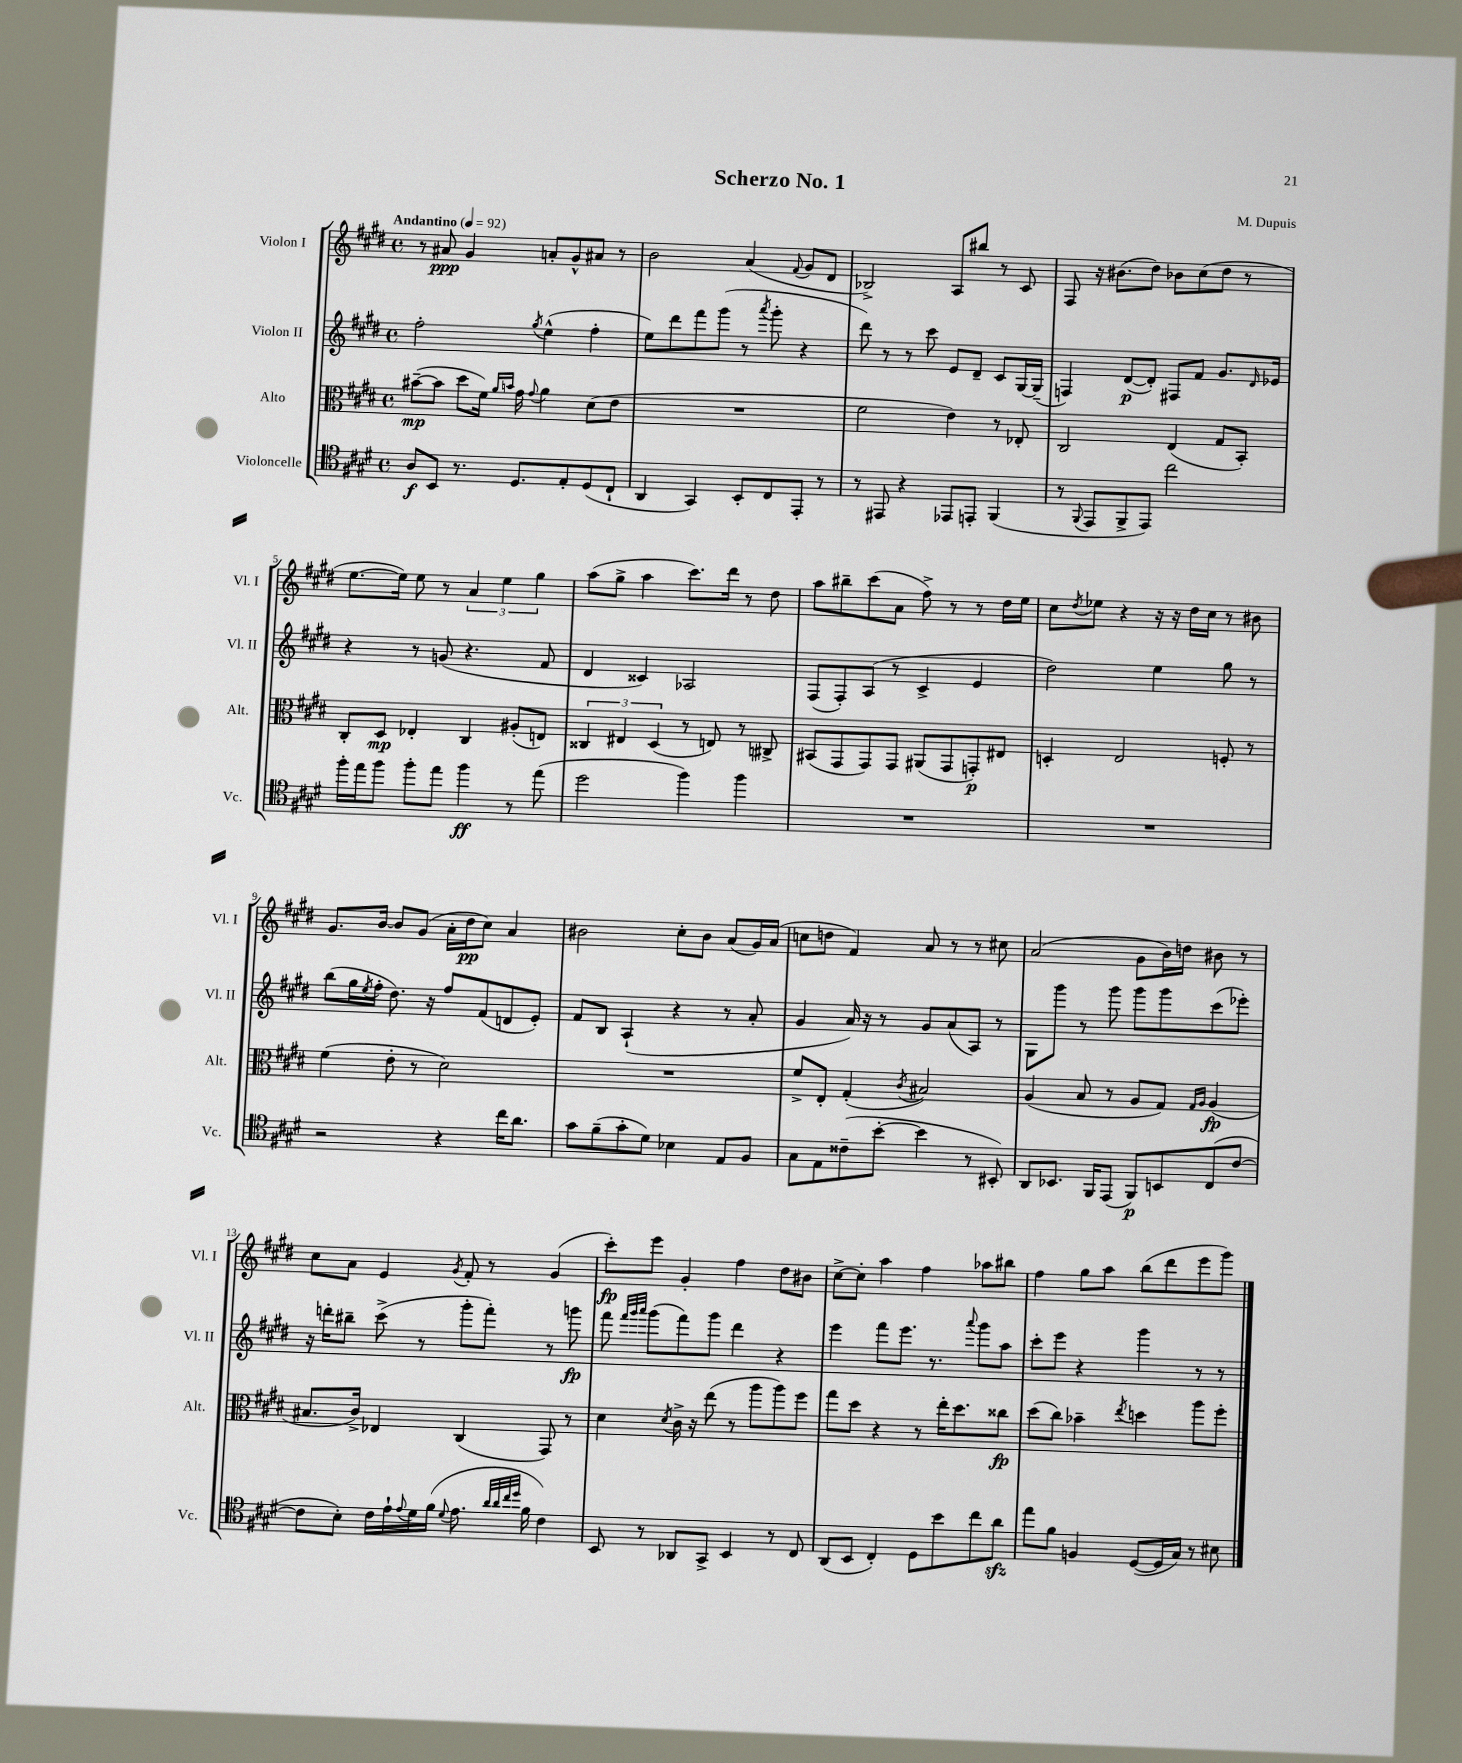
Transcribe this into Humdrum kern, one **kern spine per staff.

**kern	**kern	**kern	**kern
*staff4	*staff3	*staff2	*staff1
*clefC4	*clefC3	*clefG2	*clefG2
*k[f#c#g#d#]	*k[f#c#g#d#]	*k[f#c#g#d#]	*k[f#c#g#d#]
*M4/4	*M4/4	*M4/4	*M4/4
*met(c)	*met(c)	*met(c)	*met(c)
*MM92	*MM92	*MM92	*MM92
8A	([8b#~	2ff#'	8r
8BB	8b#]	.	8a#
8.r	8dd#	.	4g#
.	16f#)	.	.
.	16qqa	.	.
.	16qqb	.	.
8.D#	16g#	.	.
.	8qqg#	8qgg#	.
.	4a	(4ee^^	8a'
8E'	.	.	8g#^^
(8D#	(8d#	4ff#'	8a#
8C#`	8e	.	8r
=	=	=	=
4AA	1r	8ee)	2b
.	.	8ddd#	.
4GG#)	.	8fff#	.
.	.	(8ggg#	.
8BB'	.	8r	(4a
.	.	8qaaa	.
8C#	.	8ggg#'	.
.	.	.	8qqf#
8EE'	.	4r	8g#
8r	.	.	8d#
=	=	=	=
8r	2f#	8ddd#)	2B-^)
8EE#	.	8r	.
4r	.	8r	.
.	.	8ccc#	.
8EE-	4e)	8e	8A
8EE'	.	8d#~	8bb#
(4FF#	8r	8c#	8r
.	8E-'	[16G#	8c#
.	.	(16G#~]	.
=	=	=	=
8r	2C#	4F)	8F#
8qqFF#	.	.	.
8EE	.	.	16r
.	.	.	(8.b#
8FF#^	.	([8d#	.
8EE)	.	8d#'])	8dd#)
2cc#	(4E	8F#	8b-
.	.	8f#	(8cc#
.	8G#	8.g#	8dd#
.	8BB')	.	8r
.	.	16qqd#	.
.	.	16e-	.
=	=	=	=
16ff#'	8C#'	4r	[8.ee
16ee	.	.	.
8ff#	8D#	.	.
.	.	.	16ee])
8ff#'	4E-'	8r	8ee
8ee	.	(8g	8r
4ff#	4C#	4.r	6a
.	.	.	6ee
8r	(8A#'	.	.
.	.	.	6gg#
(8ee	8E)	8f#	.
=	=	=	=
2dd#	6C##	4d#	(8aa
.	.	.	8gg#^
.	6E#	.	.
.	.	4c##)	4aa
.	(6D#	.	.
4ff#)	8r	2A-	8.ccc#)
.	8E)	.	.
.	.	.	16ddd#
4ff#	8r	.	8r
.	8C#^	.	8dd#
=	=	=	=
1r	(8BB#	(8F#	8aa
.	8GG#	8F#')	8bb#~
.	8GG#)	(8A	(8ccc#
.	8GG#	8r	8a
.	(8AA#	4c#^	8ff#^)
.	8GG#	.	8r
.	8GG')	4e	8r
.	8E#	.	16dd#
.	.	.	16ee
=	=	=	=
1r	4D'	2dd#)	8cc#
.	.	.	8qdd#
.	.	.	8ee-
.	2E	.	4r
.	.	4ee	16r
.	.	.	16r
.	.	.	16dd#
.	.	.	16cc#
.	8F'	8gg#	8r
.	8r	8r	8b#
=	=	=	=
2r	(4f#	(8bb	8.g#
.	.	16gg#	.
.	.	8qee	.
.	.	16ff#'	[16b
.	8e'	8.dd#)	8b]
.	8r	.	(8g#
.	.	16r	.
4r	2d#)	8ff#	16a'
.	.	.	16dd#
.	.	(8f#	8cc#)
16cc#	.	8d	4a
8.a	.	.	.
.	.	8e')	.
=	=	=	=
8g#	1r	8f#	2b#
(8f#~	.	8B	.
8g#'	.	(4A`	.
8d#)	.	.	.
4B-	.	4r	8cc#'
.	.	.	8b#
8E	.	8r	(8a
8F#	.	8a'	16g#)
.	.	.	(16a
=	=	=	=
8G#	8f#^	4g#	8cc
8E	8E'	.	8dd
(8c##~	(4G#'	16a)	4f#)
.	.	16r	.
[8b'	.	8r	.
.	8qc#	.	.
4b]	2B#)	8g#	8a
.	.	(8a	8r
8r	.	8A)	8r
8BB#')	.	8r	8cc#
=	=	=	=
8AA	(4A	8G#	(2a
8.BB-	.	8ggg#	.
.	8B	8r	.
16FF#	.	.	.
(8EE	8r	8ggg#	.
8FF#)	8A	8ggg#	8g#
8BB	8G#)	8ggg#	16b)
.	.	.	16dd
.	16qqG#	.	.
.	16qqA	.	.
(8C#	(4A	(8ccc#	8b#
[8c#	.	8eee-')	8r
=	=	=	=
8c#]	8.B#	16r	8cc#
.	.	16ddd'	.
8B')	.	8bb#~	8a
.	16c#^)	.	.
16c#	4E-	(8ccc#^	4e
16e`	.	.	.
8qqe	.	.	.
16d#	.	8r	.
(16f#	.	.	.
8qqd#	.	.	8qg#
8.e	(4C#	8ggg#'	8f#'
.	.	8fff#')	8r
32qqa	.	.	.
32qqa	.	.	.
32qqcc#	.	.	.
32qqdd#	.	.	.
16f#	.	.	.
4c#)	8GG#)	8r	(4g#
.	8r	8ggg	.
=	=	=	=
8BB	4d#	8fff#	8ccc#')
.	.	32qqfff#	.
.	.	32qqggg#	.
.	.	32qqaaa	.
8r	.	(8ggg#	8eee
.	8qd#	.	.
8AA-	16c#^	8fff#)	4g#'
.	16r	.	.
8GG#^	(8ee	8ggg#	.
4BB	8r	4ddd#	4ff#
.	8aa	.	.
8r	8aa)	4r	8dd#
8C#	8ff#	.	8b#
=	=	=	=
(8AA	8gg#	4eee	[8cc#^
8BB	8dd#	.	8cc#']
4C#')	4r	8fff#	4aa
.	.	8.eee	.
8D#	8r	.	4ff#
.	.	8.r	.
8b	16ee'	.	.
.	8.dd#	.	.
.	.	8qqaaa	.
8cc#	.	8ggg#	8aa-
8a	8cc##	8aa	8bb#
=	=	=	=
8ee	(8dd#	8ccc#'	4ff#
8f#	8cc#)	8eee	.
4F	4b-~	4r	8gg#
.	.	.	8aa
.	8qee	.	.
([8D#	4dd	4ggg#	(8bb
16D#]	.	.	8ddd#
16G#)	.	.	.
8r	8aa	8r	8eee
8B#	8ff#'	8r	8ggg#)
==	==	==	==
*-	*-	*-	*-
